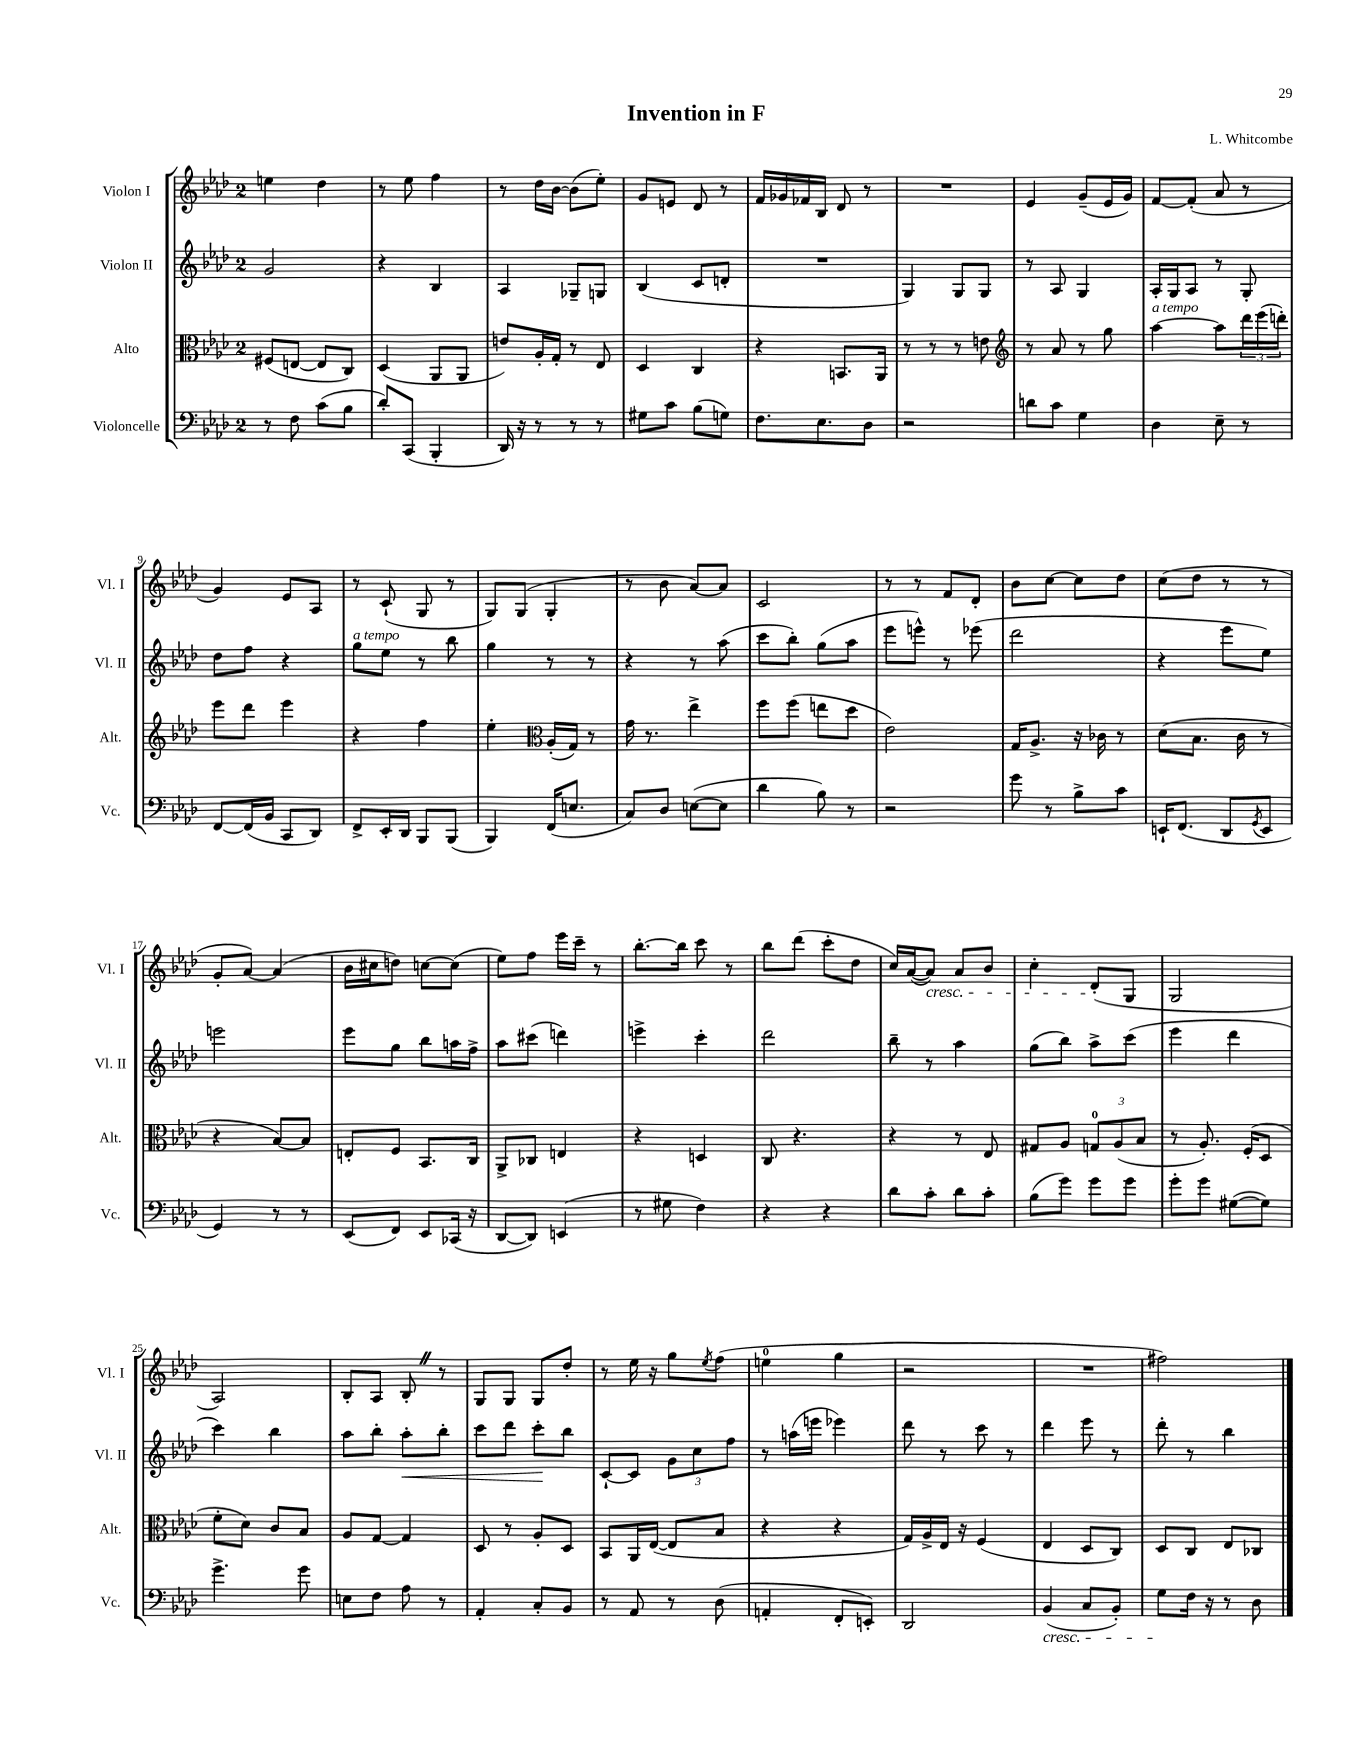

**kern	**kern	**kern	**dynam	**kern
*part4	*part3	*part2	*part2	*part1
*staff4	*staff3	*staff2	*staff2	*staff1
*I"Violoncelle	*I"Alto	*I"Violon II	*	*I"Violon I
*I'Vc.	*I'Alt.	*I'Vl. II	*	*I'Vl. I
*clefF4	*clefC3	*clefG2	*	*clefG2
*k[b-e-a-d-]	*k[b-e-a-d-]	*k[b-e-a-d-]	*	*k[b-e-a-d-]
*M2/4	*M2/4	*M2/4	*	*M2/4
=1	=1	=1	=1	=1
8r	(8F#X/L	2g/	.	4een\
8F\	[8En/J	.	.	.
(8c\L	8E/L]	.	.	4dd-\
8B-\J	8C/J)	.	.	.
=2	=2	=2	=2	=2
8d-'/L)	(4D-/	4r	.	8r
(8CC/J	.	.	.	8ee-\
4BBB-'/	8AA-/L	4B-/	.	4ff\
.	8AA-/J	.	.	.
=3	=3	=3	=3	=3
16DD-/)	8en/L)	4A-/	.	8r
16r	.	.	.	.
8r	16A-'/L	.	.	16dd-\LL
.	16G'/JJ	.	.	[16b-\JJ
8r	8r	8G-X~/L	.	(8b-\L]
8r	8E-/	8Gn/J	.	8ee-'\J)
=4	=4	=4	=4	=4
8G#X\L	4D-/	(4B-/	.	8g/L
8c\J	.	.	.	8en/J
(8B-\L	4C/	8c/L	.	8d-/
8Gn\J)	.	8dn'/J	.	8r
=5	=5	=5	=5	=5
8.F\L	4r	2r	.	16f/LL
.	.	.	.	16g-X/
.	.	.	.	16f-X/
8.E-\	.	.	.	16B-/JJ
.	8.BBn/L	.	.	8d-/
8D-\J	.	.	.	8r
.	16AA-/Jk	.	.	.
=6	=6	=6	=6	=6
2r	8r	4G/)	.	2r
.	8r	.	.	.
.	8r	8G/L	.	.
.	8en\	8G/J	.	.
=7	=7	=7	=7	=7
*	*clefG2	*	*	*
8dn\L	8r	8r	.	4e-/
8c\J	8a-/	8A-/	.	.
4G\	8r	4G/	.	(8g~/L
.	8gg\	.	.	16e-/L
.	.	.	.	16g/JJ)
=8	=8	=8	=8	=8
!	!LO:TX:a:i:t=a tempo	!	!	!
4D-\	[4aa-\	16A-'/LL	.	[8f/L
.	.	16G/J	.	.
.	.	8A-/J	.	(8f'/J]
8E-~\	8aa-\L]	8r	.	8a-/
8r	24ddd-\L	8G'/	.	8r
.	(24eee-\	.	.	.
.	24dddn'\JJ)	.	.	.
!!LO:LB:g=z
=9	=9	=9	=9	=9
[8FF/L	8eee-\L	8dd-\L	.	4g/)
(16FF/L]	8ddd-\J	8ff\J	.	.
16BB-/JJ	.	.	.	.
8CC/L	4eee-\	4r	.	8e-/L
8DD-/J)	.	.	.	8A-/J
=10	=10	=10	=10	=10
!	!	!LO:TX:a:i:t=a tempo	!	!
8FF^/L	4r	8gg\L	.	8r
16EE-'/L	.	8ee-\J	.	(8c`/
16DD-/JJ	.	.	.	.
8BBB-/L	4ff\	8r	.	8G/
(8BBB-/J	.	8bb-\	.	8r
=11	=11	=11	=11	=11
4BBB-/)	4ee-'\	4gg\	.	8G/L)
.	.	.	.	(8G/J
*	*clefC3	*	*	*
(16FF/KL	(16A-'/LL	8r	.	4G'/
8.En/J	16G/JJ)	.	.	.
.	8r	8r	.	.
=12	=12	=12	=12	=12
8C/L)	16g\	4r	.	8r
.	8.r	.	.	.
8D-/J	.	.	.	8b-\
([8En\L	4ee-^\	8r	.	[8a-/L)
8E\J]	.	(8aa-\	.	8a-/J]
=13	=13	=13	=13	=13
4d-\	8ff\L	8ccc\L	.	2c/
.	(8ff\J	8bb-'\J)	.	.
8B-\)	8een\L	(8gg\L	.	.
8r	8dd-\J	8aa-\J	.	.
=14	=14	=14	=14	=14
2r	2e-\)	8eee-\L	.	8r
.	.	8eeen^^\J)	.	8r
.	.	8r	.	8f/L
.	.	(8eee-X\	.	8d-'/J
=15	=15	=15	=15	=15
8g\	16G/KL	2ddd-\	.	8b-\L
.	8.A-^/J	.	.	.
8r	.	.	.	[8cc\J
8B-^\L	16r	.	.	8cc\L]
.	16c-X\	.	.	.
8c\J	8r	.	.	8dd-\J
=16	=16	=16	=16	=16
16EEn`/KL	(8d-\L	4r	.	(8cc\L
(8.FF/J	.	.	.	.
.	8.B-\J	.	.	8dd-\J
8DD-/L	.	8eee-\L	.	8r
.	16c\	.	.	.
8qGG/	.	.	.	.
8EE/J	8r	8ee-\J)	.	8r
!!LO:LB:g=z
=17	=17	=17	=17	=17
4GG/)	4r	2eeen\	.	8g'/L
.	.	.	.	[8a-/J)
8r	[8B-/L)	.	.	(4a-/]
8r	8B-/J]	.	.	.
=18	=18	=18	=18	=18
(8EE-/L	8En'/L	8eee-\L	.	16b-\LL
.	.	.	.	16cc#X\J
8FF/J)	8F/J	8gg\J	.	8ddn\J)
8EE-/L	8.BB-/L	8bb-\L	.	[8ccn\L
(16CC-X/Jk	.	16aan\L	.	(8cc\J]
16r	16C/Jk	16ff^\JJ	.	.
=19	=19	=19	=19	=19
[8DD-/L	8AA-^/L	8aa-\L	.	8ee-\L)
8DD-/J])	8C-X/J	(8ccc#X\J	.	8ff\J
(4EEn/	4En/	4dddn\)	.	16eee-\LL
.	.	.	.	16ccc~\JJ
.	.	.	.	8r
=20	=20	=20	=20	=20
8r	4r	4eeen^\	.	[8.bb-'\L
8G#X\	.	.	.	.
.	.	.	.	16bb-\Jk]
4F\)	4Dn/	4ccc'\	.	8ccc\
.	.	.	.	8r
=21	=21	=21	=21	=21
4r	8C/	2ddd-\	.	8bb-\L
.	4.r	.	.	(8ddd-\J
4r	.	.	.	8ccc'\L
.	.	.	.	8dd-\J
=22	=22	=22	=22	=22
8d-\L	4r	8bb-~\	.	16cc/LL)
.	.	.	.	([16a-/J
!	!	!	!	!LO:TX:b:i:t=cresc.
8c'\J	.	8r	.	8a-/J])
8d-\L	8r	4aa-\	.	8a-/L
8c'\J	8E-/	.	.	8b-/J
=23	=23	=23	=23	=23
(8B-\L	8G#X/L	(8gg\L	.	4cc'\
8g\J)	8A-/J	8bb-\J)	.	.
8g\L	12Gn/L	8aa-^\L	.	(8d-'/L
.	(12A-/	.	.	.
8g\J	.	(8ccc\J	.	8G/J
.	12B-/J	.	.	.
=24	=24	=24	=24	=24
8g'\L	8r	4eee-\	.	2G/
8g\J	8.A-'/)	.	.	.
([8G#X\L	.	4ddd-\	.	.
.	(16F'/KL	.	.	.
8G#\J])	8D-/J	.	.	.
!!LO:LB:g=z
=25	=25	=25	=25	=25
4.g^\	8f'\L	4ccc\)	.	2A-/)
.	8d-\J)	.	.	.
.	8c/L	4bb-\	.	.
8g\	8B-/J	.	.	.
=26	=26	=26	=26	=26
8En\L	8A-/L	8aa-\L	.	8B-'/L
8F\J	[8G/J	8bb-'\J	.	8A-/J
!	!	!	!LO:HP:b	!
8A-\	4G/]	8aa-'\L	<	8B-'Z/
8r	.	8bb-'\J	.	8r
=27	=27	=27	=27	=27
4AA-'/	8D-/	8ccc\L	.	8G/L
.	8r	8ddd-\J	.	8G/J
8C'/L	8A-'/L	8ccc'\L	.	8G/L
8BB-/J	8D-/J	8bb-\J	[	8dd-'/J
=28	=28	=28	=28	=28
8r	8BB-/L	[8c`/L	.	8r
8AA-/	16AA-/L	8c/J]	.	16ee-\
.	([16E-/JJ	.	.	16r
8r	8E-/L]	12g\L	.	8gg\L
.	.	12cc\	.	.
.	.	.	.	8qee-/
(8D-\	8B-/J	.	.	(8ff\J
.	.	12ff\J	.	.
=29	=29	=29	=29	=29
4AAn'/	4r	8r	.	4een\
.	.	(16aan\LL	.	.
.	.	16eeen\JJ	.	.
8FF'/L	4r	4eee-X\)	.	4gg\
8EEn'/J)	.	.	.	.
=30	=30	=30	=30	=30
2DD-/	16G/LL)	8ddd-\	.	2r
.	16A-^/	.	.	.
.	16E-/JJ	8r	.	.
.	16r	.	.	.
.	(4F/	8ccc\	.	.
.	.	8r	.	.
=31	=31	=31	=31	=31
!LO:TX:b:i:t=cresc.	!	!	!	!
(4BB-/	4E-/	4ddd-\	.	2r
8C/L	8D-/L	8eee-\	.	.
8BB-'/J)	8C/J)	8r	.	.
=32	=32	=32	=32	=32
8G\L	8D-/L	8ddd-'\	.	2ff#X\)
16F\Jk	8C/J	8r	.	.
16r	.	.	.	.
8r	8E-/L	4bb-\	.	.
8D-\	8C-X/J	.	.	.
==	==	==	==	==
*-	*-	*-	*-	*-
